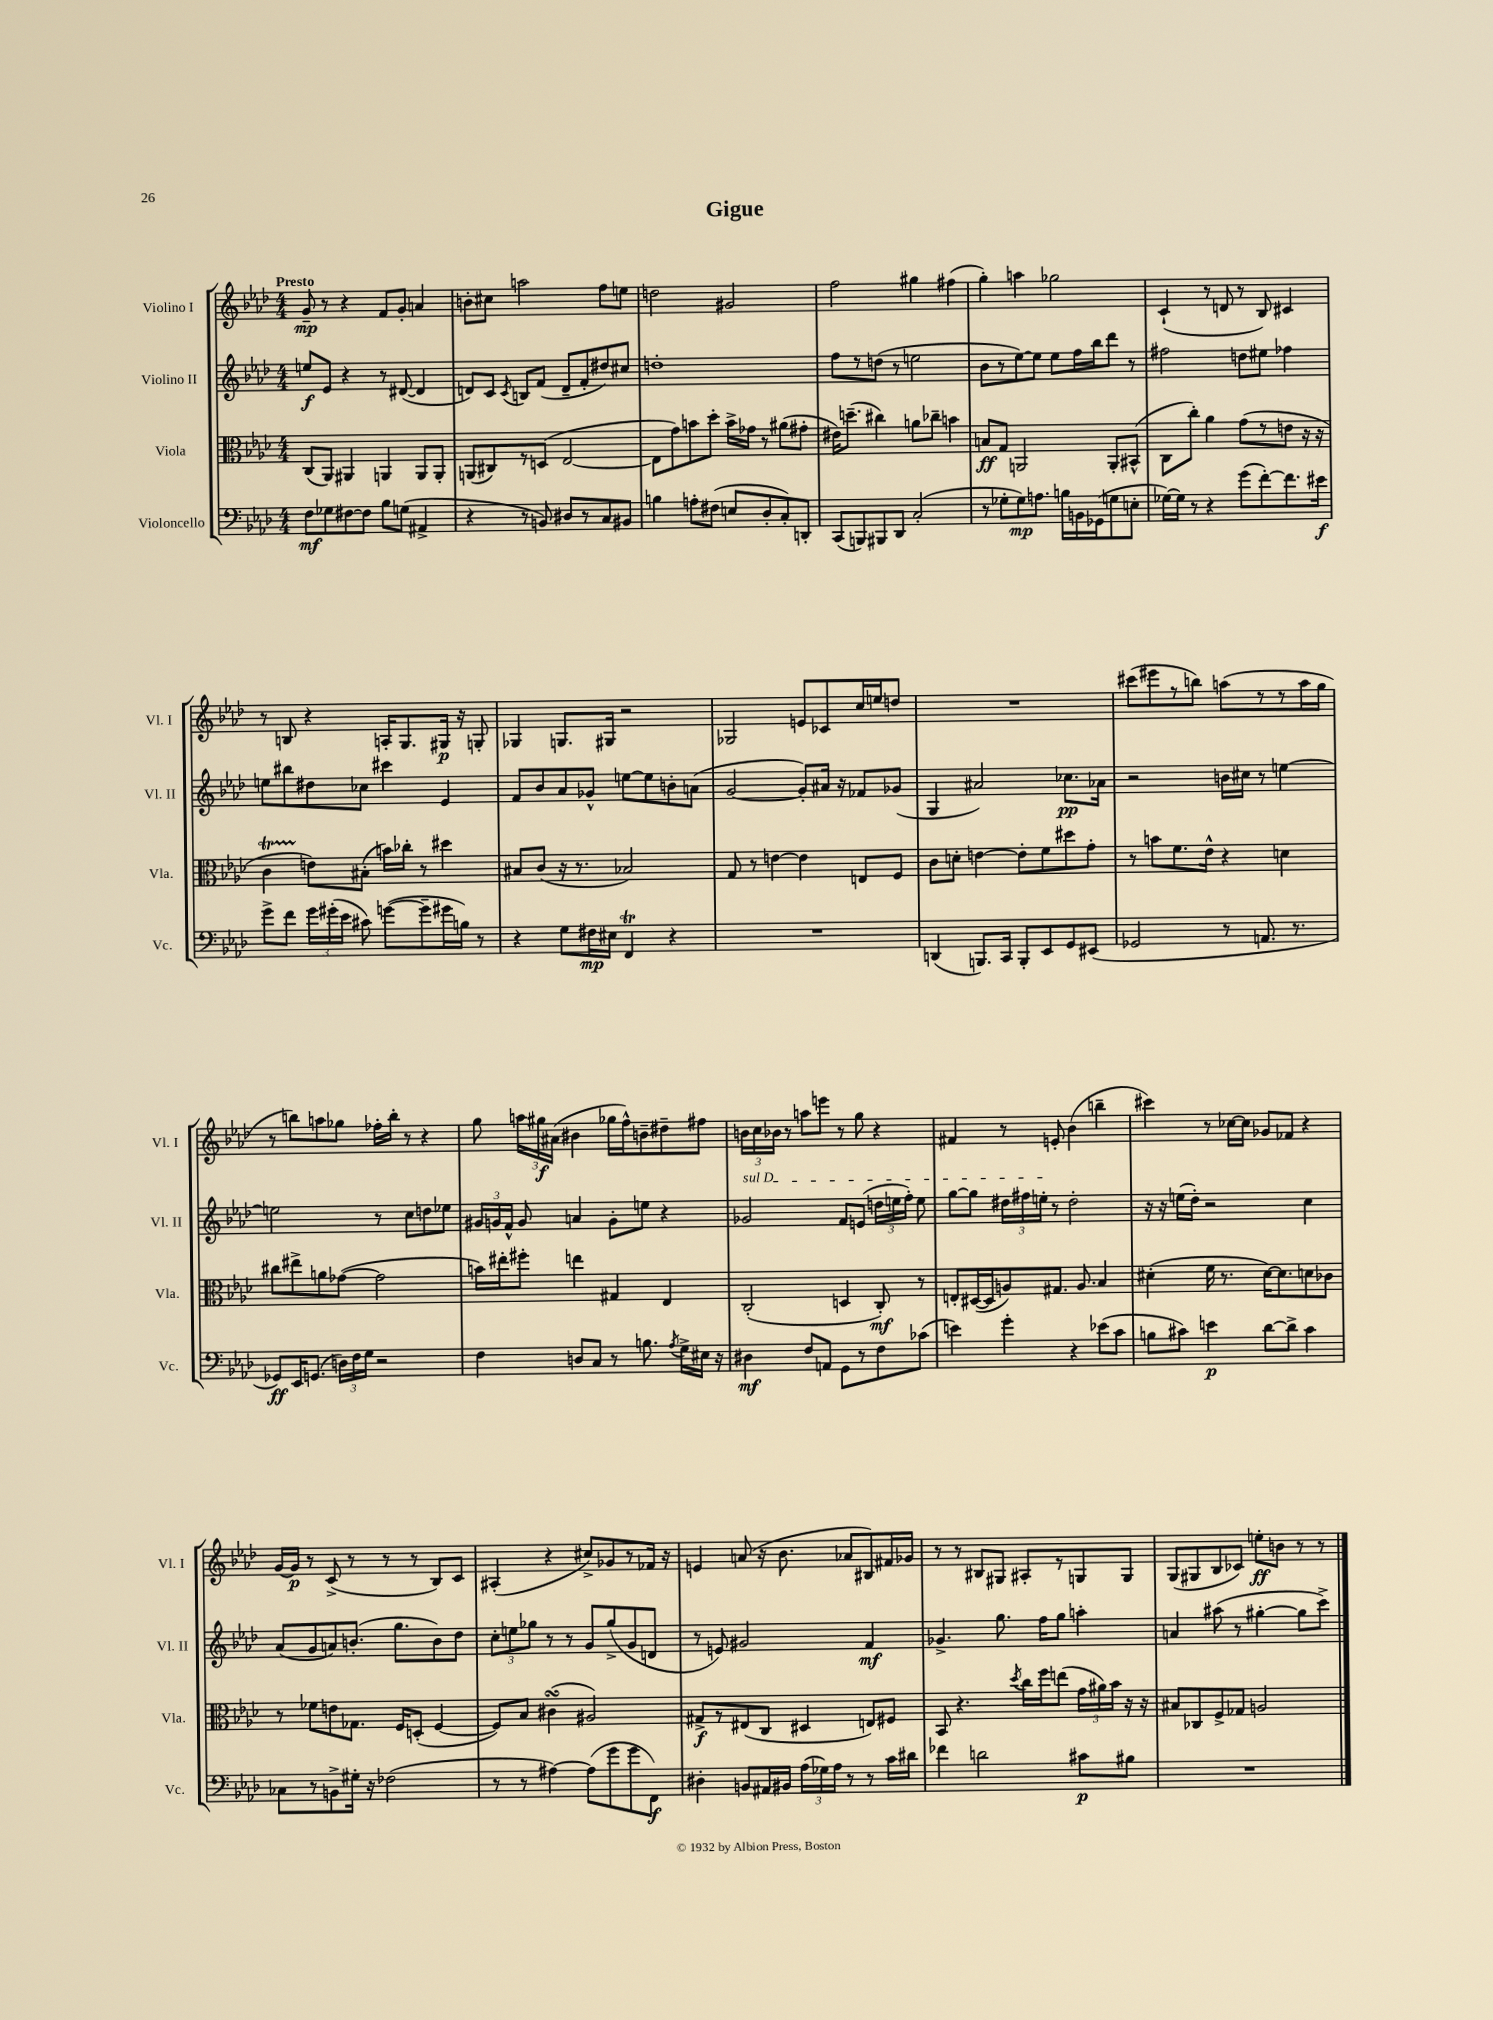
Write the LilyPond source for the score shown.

\header { title = "Gigue" }
<<
\new StaffGroup <<
\new Staff = "s0" \with { instrumentName = "Violino I" shortInstrumentName = "Vl. I" } {
    \clef treble \key aes \major \numericTimeSignature \time 4/4 \tempo "Presto"
    \autoBeamOff g'8--\mp r8 r4 f'8[ g'8]-. a'4 |
    b'8[-. cis''8] a''2 f''8[ e''8] |
    d''2 gis'2 |
    f''2 gis''4 fis''4( |
    g''4-.) a''4 ges''2 |
    c'4-!( r8 d'8 r8 bes8) cis'4 |
    r8 b8 r4 a16[-. g8. gis16]\p r16 g8-. |
    ges4 g8.[ gis16] r2 |
    ges2 e'8[ ces'8 c''16 e''16 d''8] |
    R1 |
    cis'''8[( eis'''8 r8 b''8]) a''8[( r8 r8 a''16 g''16] |
    r8 b''8[) a''8 ges''8] fes''16[-. b''16]-. r8 r4 |
    g''8 \tuplet 3/2 { a''16[ gis''16\f ais'16]( } bis'4 ges''16[ f''16-^) b'8-- dis''8-- fis''8] |
    \tuplet 3/2 { b'16[ c''16 bes'16] } r8 a''8[ e'''8] r8 g''8 r4 |
    fis'4 r8 e'8-. bes'4( b''4-- |
    cis'''4) r8 ces''16[~ ces''16] ges'8[ fes'8] r4 |
    g'16[~ g'16]\p r8 c'8->( r8 r8 r8 bes8[) c'8] |
    ais4-.( r4 cis''8[->) ges'8 r8 fes'16] r16 |
    e'4 a'8( r16 bes'8. aes'8[ bis8) fis'16 ges'16] |
    r8 r8 bis8[ gis8] ais8[-. r8 g8 g8] |
    g8[( gis8 bes8 ces'8]) e''8[-.\ff b'8] r8 r8 \bar "|." |
}
\new Staff = "s1" \with { instrumentName = "Violino II" shortInstrumentName = "Vl. II" } {
    \clef treble \key aes \major \numericTimeSignature \time 4/4
    \autoBeamOff e''8[\f ees'8] r4 r8 dis'8~( dis'4 |
    d'8[) c'8] \acciaccatura { c'8 } b8[ f'8]( d'8[-- f'8-. dis''8) cis''8] |
    d''1-. |
    f''8[ r8 d''8]( r8 e''2 |
    bes'8[ r8 ees''8~) ees''8] ees''8[ f''16 bes''16 des'''8] r8 |
    fis''2 d''8[ eis''8] fes''4 |
    e''8[ bis''8 dis''8 ces''8] cis'''4 ees'4 |
    f'8[ bes'8 aes'8 ges'8]-^ e''8[~ e''8 b'8-. a'8]( |
    g'2~ g'8[-.) ais'16] r16 fes'8[ ges'8]( |
    g4 ais'2) ces''8.[\pp aes'16] |
    r2 b'16[ cis''16] r8 e''4~ |
    e''2 r8 c''8[ d''8 ees''8] |
    \tuplet 3/2 { gis'16[ g'16 f'16]-^ } g'8 a'4 g'8[-. e''8] r4 |
    \once \override TextSpanner.bound-details.left.text = \markup { \italic "sul D" } ges'2\startTextSpan f'8[ e'8]( \tuplet 3/2 { d''16[ e''16 f''16]-.) } e''8 |
    g''8[~ g''8] \tuplet 3/2 { dis''16[ fis''16 e''16]-.\stopTextSpan } r8 dis''2-. |
    r16 r16 e''16[( des''16]-.) r2 c''4 |
    aes'8[( g'8 a'8) b'8.]-.( g''8.[ b'8) des''8] |
    \tuplet 3/2 { c''8[-. e''8 ges''8] } r8 r8 g'8[ ges''8->( g'8 d'8] |
    r8 e'8) gis'2 f'4\mf |
    ges'4.-> g''8. f''16[ g''8] a''4-. |
    a'4 ais''8( r8 gis''4~-. gis''8[ c'''8]->) \bar "|." |
}
\new Staff = "s2" \with { instrumentName = "Viola" shortInstrumentName = "Vla." } {
    \clef alto \key aes \major \numericTimeSignature \time 4/4
    \autoBeamOff c8[( aes,8]) ais,4 a,4 a,8[ a,8]-. |
    a,8[( cis8) r8 d8]( ees2~ |
    ees8[ g'8) b'8 des''8]-. b'16[-> ges'16] r8 ais'8[( gis'8]-. |
    eis'16[) d''8.]--( cis''4) a'8[ ces''8]-- b'4 |
    b8[\ff g8] a,2 a,8[-. bis,8]-^( |
    c8[ c''8]-.) aes'4 g'8[( r8 e'8] r16 r16 |
    c'4\startTrillSpan e'8[\stopTrillSpan) bis8]-.( b'16[) ces''16]-. r8 dis''4 |
    bis8[ c'8]( r16 r8. bes2) |
    g8 r8 e'4~ e'4 e8[ f8] |
    c'8[ d'8]-. e'4~ e'8[-. f'8 dis''8 g'8]-. |
    r8 b'8[ f'8. ees'16]-^ r4 d'4 |
    cis''8[ eis''8-> a'8 ges'8]~( ges'2 |
    b'16[) eis''16-. fis''8]-. e''4 gis4 ees4 |
    c2-.( d4 c8-.\mf) r8 |
    e8[-. dis16~( dis16 a8) gis8.] a8. bes4 |
    dis'4-.( f'16 r8. dis'16[~) dis'8. d'8 ces'8] |
    r8 fes'8[ e'8 ges8.] f16[ d8]-.( f4~ |
    f8[) bes8] cis'4\turn( ais2) |
    gis8[->\f r8 eis8( c8] dis4 e8[) fis8] |
    bes,8 r4. \acciaccatura { des''8 } c''16[ f''16 e''8]( \tuplet 3/2 { g'16[ ais'16) bes'16] } r16 r16 |
    bis8[ ces8 f8-> ges8] a2 \bar "|." |
}
\new Staff = "s3" \with { instrumentName = "Violoncello" shortInstrumentName = "Vc." } {
    \clef bass \key aes \major \numericTimeSignature \time 4/4
    \autoBeamOff f8[\mf ges8 fis8~ fis8] bes8[ g8]( ais,4-> |
    r4 r8 b,8) dis8[ r8 c8 bis,8] |
    b4 a8[-. fis8]( e8[ des8-. c8-.) d,8]-. |
    c,8[( b,,8) bis,,8 des,8] c2-.( |
    r8 ges8[-. ges8\mp) a8.] b16[ b,16 ges,16( g8 e8]-. |
    ges16[~) ges16] r8 r4 g'8[( f'8~-.) f'8. eis'16]\f |
    g'8[-> f'8] \tuplet 3/2 { g'16[ gis'16-.( ees'16] } cis'8) g'8[~( g'8-- gis'16 b16]) r8 |
    r4 g8[ fis16\mp eis16] f,4\trill r4 |
    R1 |
    d,4( b,,8.[) c,16] b,,8[-. ees,8 g,8 eis,8]( |
    ges,2 r8 a,8. r8. |
    ges,8[\ff) ees,16 g,8.]( \tuplet 3/2 { d16[) f16 g16] } r2 |
    f4 d8[ c8] r8 b8. \acciaccatura { aes8 } g16[-> eis16] r16 |
    dis4\mf f8[ a,8] g,8[ r8 f8 ces'8]( |
    e'4) g'4-. r4 ees'8[( c'8] |
    b8[ cis'8]) e'4\p des'8[~ des'8]-> cis'4 |
    ces8[ r8 b,8-> gis16]-. r16 fes2( |
    r8 r8 ais4~) ais8[( g'8 g'8 f,8]\f) |
    dis4-. b,8[ ais,16 bis,16] \tuplet 3/2 { aes16[( ges16) aes16] } r8 r8 c'16[ dis'16] |
    fes'4 d'2 cis'8[\p bis8] |
    R1 \bar "|." |
}
>>
>>
\layout { \context { \Score \remove "Bar_number_engraver" } }
